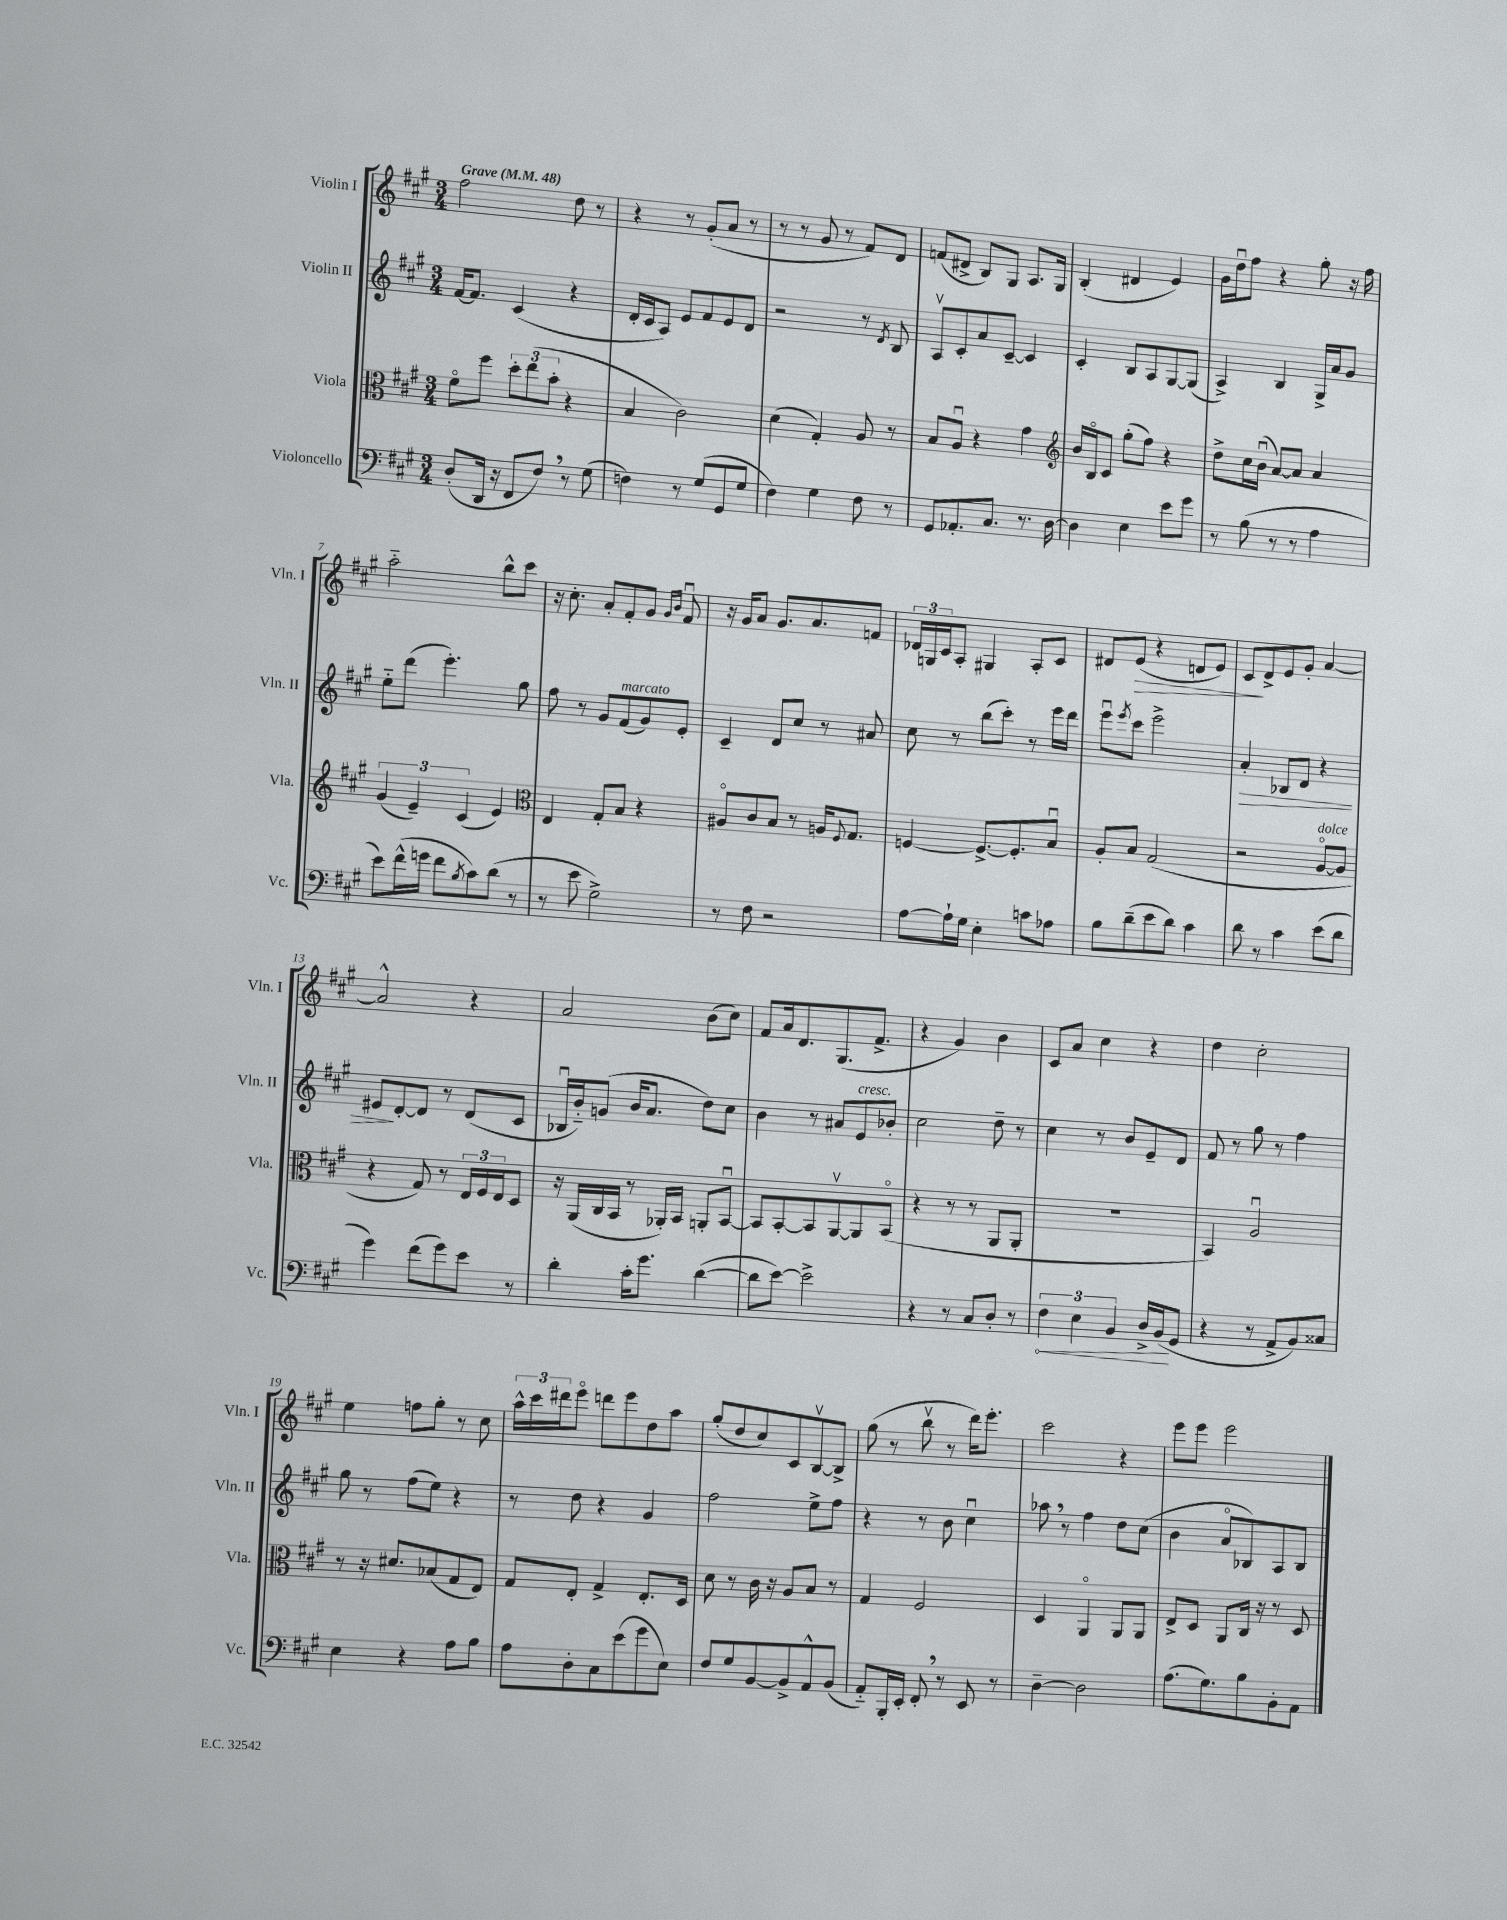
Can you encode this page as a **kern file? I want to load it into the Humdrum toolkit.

**kern	**kern	**kern	**kern
*staff4	*staff3	*staff2	*staff1
*clefF4	*clefC3	*clefG2	*clefG2
*k[f#c#g#]	*k[f#c#g#]	*k[f#c#g#]	*k[f#c#g#]
*M3/4	*M3/4	*M3/4	*M3/4
*MM48	*MM48	*MM48	*MM48
(8D'/L	8f#o\L	[16f#/LK	2ff#\
.	.	8.f#/]J	.
16DD/Jk	8ff#\J	.	.
16r	.	.	.
8FF#/L	12dd'\L	(4c#/	.
.	(12ee\	.	.
8F#/J)	.	.	.
.	12b'\J	.	.
8r	4r	4r	8dd\
(8G#\	.	.	8r
=	=	=	=
4F\)	4B/	16d'/LL	4r
.	.	16c#/J	.
.	.	8A/J)	.
8r	2c#\)	8e/L	8r
(8G#/L	.	8f#/	(8g#'/L
8GG#/	.	8e/	8a/J
8G#/J	.	8d/J	8r
=	=	=	=
4F#\)	(4d\	2r	8r
.	.	.	8r
4G#\	4G#'/)	.	8g#/
.	.	.	8r
8F#\	8A/	8r	8f#/L)
.	.	8qd/	.
8r	8r	8B/	8d/J
=	=	=	=
8GG#/L	8B/L	8Av/L	(8f/L
8.AA-'/	8Au/J	8c#'/	8d#^/J
.	4r	8a/	8B/L)
8.C#/J	.	.	.
.	.	[8c#~/J	8G#/J
8.r	4g#\	4c#/]	8.A/L
[16D\	.	.	16G#/Jk
=	=	=	=
*	*clefG2	*	*
4D\]	16b/LL	4c#'/	(4B'/
.	16Bo/J	.	.
.	8c#/J	.	.
4E\	(8gg#'\L	8B/L	4d#/
.	8ff#\J)	8A/	.
8e\L	4r	[8G#/	4e/)
8g#\J	.	(8G#/]J	.
=	=	=	=
8r	8dd^\L	4A^/)	16g#\LL
.	.	.	16ddu\J
(8B\	16cc#\L	.	8ff#\J
.	(16bu\JJ	.	.
8r	[8a/L)	4B/	4r
8r	8a/]J	.	.
4A\	4a/	16G#^/LL	8gg#'\
.	.	16a/J	.
.	.	8g#/J	16r
.	.	.	16ff#\
=	=	=	=
8e\L)	(6g#/	8ee'~\L	2aa'~\
(16f#^^\L	.	(8ddd\J	.
.	6e~/)	.	.
16g\JJ	.	.	.
8f#\L	.	4.eee'\)	.
.	(6c#/	.	.
8qB/	.	.	.
8c#\)	.	.	.
(8d\J	4e/)	.	8bb^^\L
8r	.	8gg#\	8ccc#\J
=	=	=	=
*	*clefC3	*	*
8r	4E/	8ff#\	16r
.	.	.	8.cc#'\
8e\	.	8r	.
2G#^\)	8G#'/L	8g#/L	8a'/L
.	8B/J	(8f#/	8f#'/
.	4r	8g#/)	8g#/J
.	.	.	16qqg#/LL
.	.	.	16qqb/JJ
.	.	8e'/J	8f#u/
=	=	=	=
8r	8A#o/L	4c#~/	16r
.	.	.	16g#/LK
8F#\	8c#/	.	8a/J
2r	8B/J	8d/L	8.g#/L
.	8r	8cc#/J	.
.	.	.	8.a/
.	16A/LK	8r	.
.	8qqF#/	.	.
.	8.G#/J	.	.
.	.	8a#/	8f/J
=	=	=	=
[8A\L	[4F/	8cc#\	24d-/LL
.	.	.	24G/
.	.	.	24c#/J
16A`\]L	.	8r	8A'/J
16G#\JJ	.	.	.
4E'\	8.F^/_L	(8bb\L	4G#/
.	.	8ccc#'\J)	.
.	8.F'/]	.	.
8c\L	.	8r	8A'/L
8A-\J	8Bu/J	16eee\LL	8c#/J
.	.	16ddd\JJ	.
=	=	=	=
8B\L	8A'/L	8eeeu\L	8d#/L
.	.	8qeee/	.
(8d~\	8B/J	8ccc#\J	(8e/J
8e\	(2G#/	2eee^\	4r
8d\J)	.	.	.
4c#\	.	.	8d/L
.	.	.	8e/J)
=	=	=	=
8d\	2r	4a'/	8c#/L
8r	.	.	8d^/
4c#\	.	8B-/L	8e/
.	.	8d/J	8g#'/J
(8e\L	[8Ao/L	4r	[4a/
8d\J	8A/]J	.	.
=	=	=	=
4g#\)	4r	8e#/L	2a^^/]
.	.	[8d'/	.
(8f#\L	8G#/)	8d/]J	.
8g#\)	8r	8r	.
8e\J	24E/LL	(8d/L	4r
.	24F#/	.	.
.	24E/J	.	.
8r	8D/J	8c#/J	.
=	=	=	=
4d'\	16r	16B-u/LL	2a/
.	(16AA/LL	16b'~/J)	.
.	16C#/	(8g/J	.
.	16BB/JJ	.	.
16c#'\LK	8r	16b/LK	.
8.g#\J	.	8.a/J	.
.	16AA-'/LL)	.	.
.	16BB/JJ	.	.
([4d\	8AA'/L	8dd\L)	(8b\L
.	[8BBu/J	8cc#\J	8cc#\J)
=	=	=	=
8d\]L	8BB/]L	4b\	8f#/L
[8e\J)	[8BB'/	.	16a/k
.	.	.	8.d/
2e^\]	8BB/]	8r	.
.	[8AAv/	8a#/L	(8.G#/
.	8AA/]	8e/	.
.	.	.	8.f#^/J
.	(8BBo/J	8b-'/J	.
=	=	=	=
4r	4r	2cc#\	4r
8r	8r	.	4g#/)
8C#/L	8r	.	.
8D'/J	8AA/L	8dd~\	4b\
8r	8AA'/J	8r	.
=	=	=	=
6F#\	2.r	4cc#\	8c#/L
.	.	.	8a/J
6E\	.	.	.
.	.	8r	4cc#\
6BB/	.	.	.
.	.	8b/L	.
16D^/LL	.	8e~/	4r
(16BB/J	.	.	.
8GG#/J	.	8d/J	.
=	=	=	=
4r	4BB/)	8f#/	4dd\
.	.	8r	.
8r	2Au/	8gg#\	2cc#'\
8AA^/L	.	8r	.
8BB/)	.	4ff#\	.
8C##/J	.	.	.
=	=	=	=
4E\	8r	8gg#\	4ee\
.	16r	8r	.
.	8.d#/L	.	.
4r	.	(8ff#\L	8ff\L
.	(8B-/	8ee\J)	8gg#'\J
8A\L	8G#/	4r	8r
8B\J	8E/J)	.	8cc#\
=	=	=	=
8A\L	8G#/L	8r	24aa^^\LL
.	.	.	24ccc#\
.	.	.	24ddd#\J
8D'\	8E'/J	8dd\	8eeeo\J
8C#\	4G#^/	4r	8ddd\L
(8e\	.	.	8eee\
8g#\	8.E'/L	4g#/	8dd\
8E\J)	.	.	8aa\J
.	16D/Jk	.	.
=	=	=	=
8F#/L	8d\	2ff#\	(8gg#'/L
8G#/	8r	.	8dd/
[8BB/	16c#\	.	8cc#/)
.	16r	.	.
8BB^/]	8A/L	.	8c#/
8AA^^/	8B/J	8ee^\L	[8Bv/
(8BB/J	8r	8ff#\J	8B^/]J
=	=	=	=
8AA'~/L)	4G#/	4r	(8gg#\
16BBB'/L	.	.	8r
16EE'/JJ	.	.	.
8FF#'/	2F#/	8r	8bbv\
8r	.	8b\	8r
8EE/	.	4cc#u\	16ddd\LK)
.	.	.	8.eee'\J
8r	.	.	.
=	=	=	=
[4D~\	4D/	8aa-\	2ccc#\
.	.	8r	.
2D\]	4AAo/	4ff#\	.
.	8AA/L	8dd\L	4r
.	8AA/J	(8cc#\J	.
=	=	=	=
(8.A\L	8E^/L	4b\	8eee\L
.	8D/J	.	8eee\J
8.G#\)	.	.	.
.	8AA/L	8ao/L	2eee\
8B\	16C#/Jk	8B-/)	.
.	16r	.	.
8BB'\	8r	8A/	.
8AA\J	8D/	8B-/J	.
==	==	==	==
*-	*-	*-	*-
